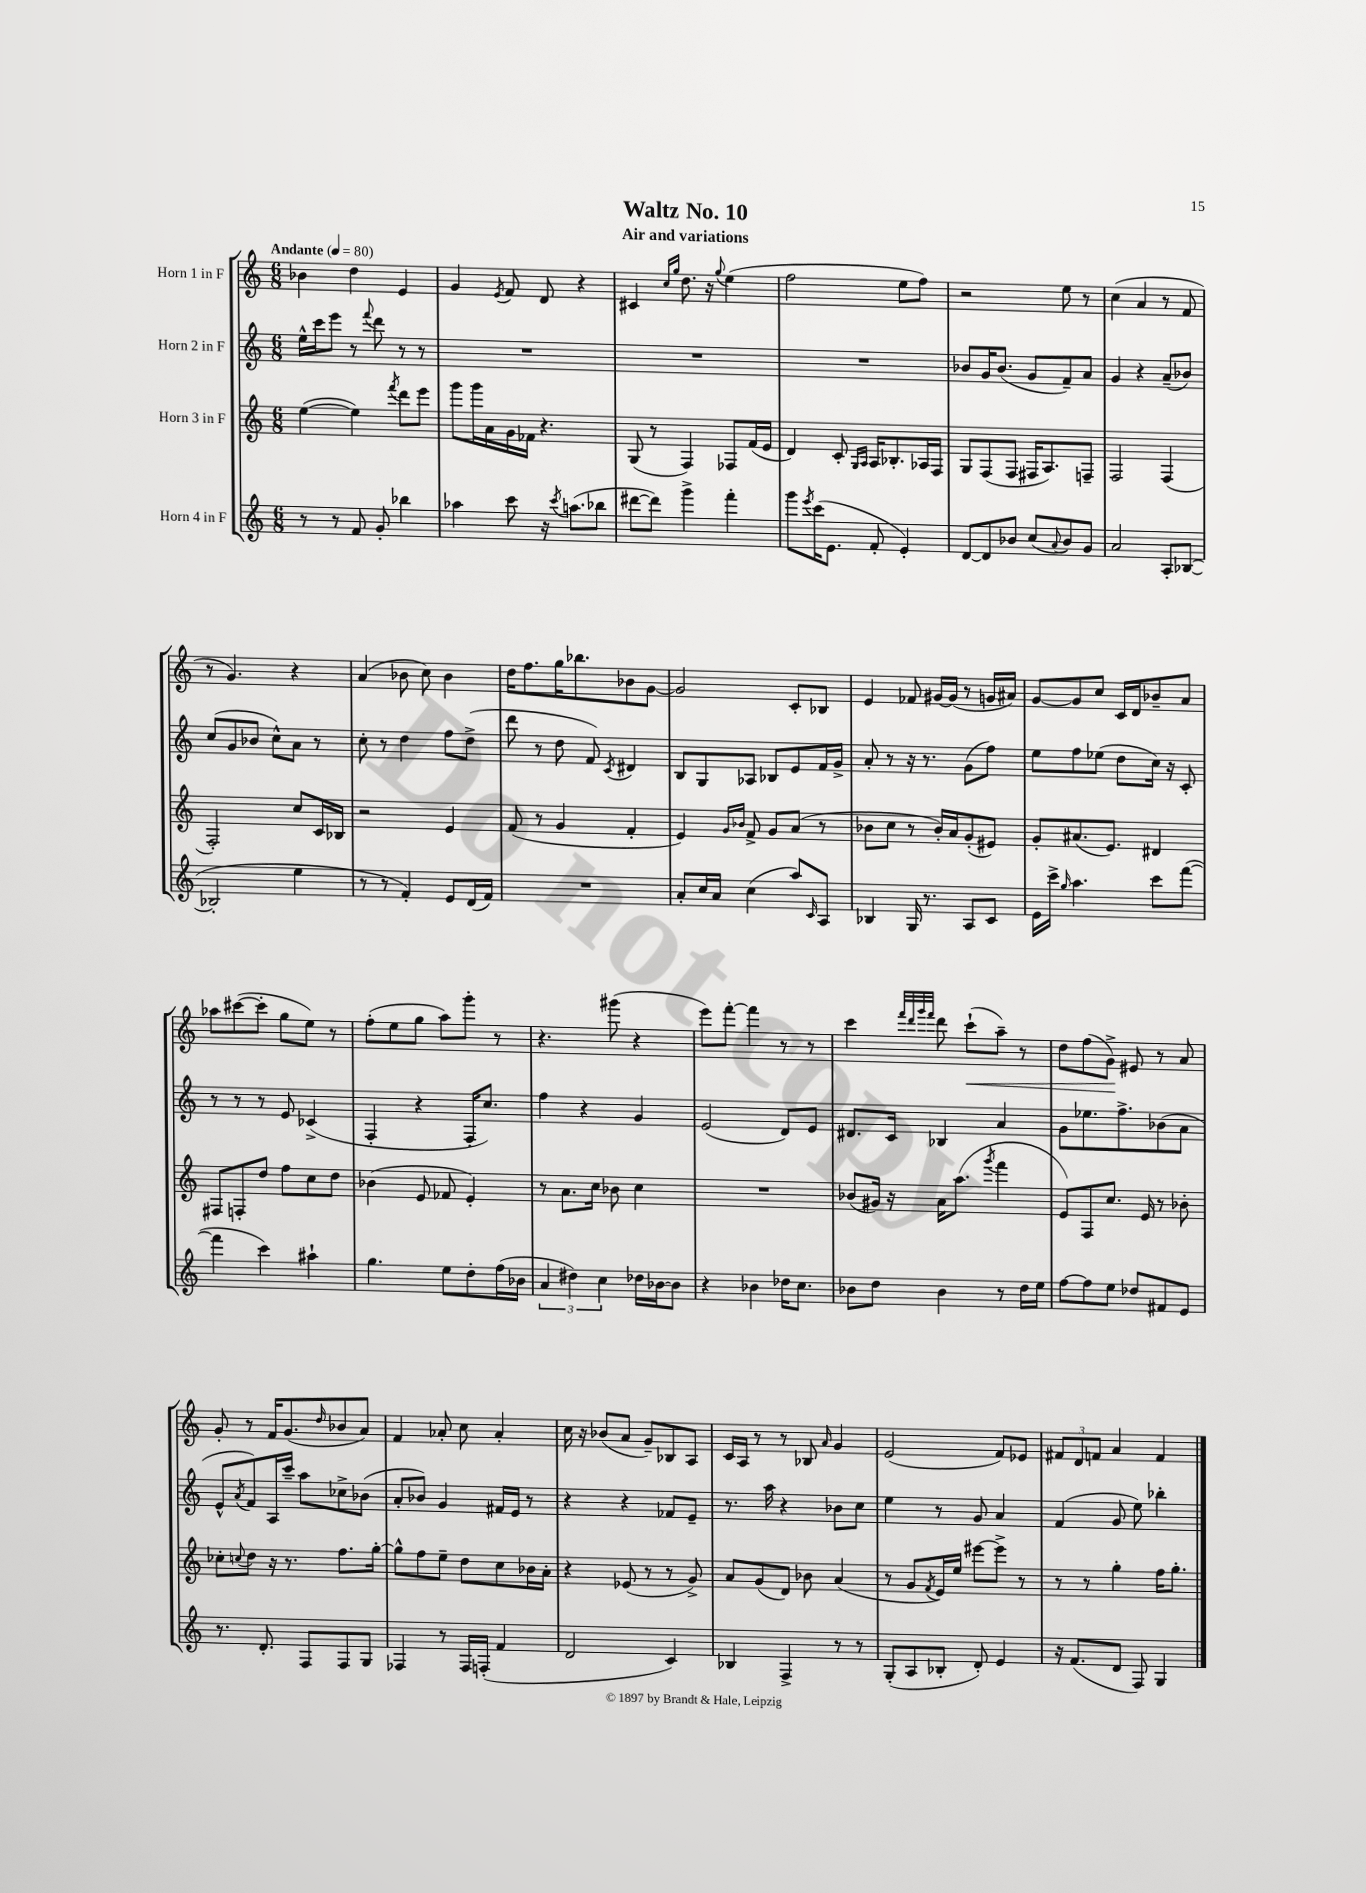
\header { title = "Waltz No. 10" subtitle = "Air and variations" }
<<
\new StaffGroup <<
\new Staff = "s0" \with { instrumentName = "Horn 1 in F" } {
    \clef treble \key c \major \numericTimeSignature \time 6/8 \tempo "Andante" 4 = 80
    bes'4 d''4 e'4 |
    g'4 \acciaccatura { e'8 } f'8 d'8 r4 |
    cis'4 \grace { c''16 g''16 } d''8. r16 \appoggiatura { g''8 } e''4( |
    f''2 e''8 f''8) |
    r2 e''8 r8 |
    c''4( a'4 r8 f'8 |
    r8 g'4.) r4 |
    a'4( bes'8 c''8) bes'4 |
    d''16 f''8. g''16 bes''8. bes'8 g'8~ |
    g'2 c'8-. bes8 |
    e'4 fes'8 gis'16~ gis'16( r8 g'16 ais'16) |
    g'8~ g'8 c''8 c'16 d'16 bes'8-- a'8 |
    aes''8 cis'''8~( cis'''8-. g''8 e''8) r8 |
    f''8-.( e''8 g''8 a''8) g'''8-. r8 |
    r4. gis'''8( r4 |
    e'''8) f'''8~-. f'''4 r8 r8 |
    c'''4 \grace { f'''32 d'''32 g'''32 f'''32 } d'''8 c'''8-!\<( a''8--) r8 |
    d''8 f''8( g'8->\!) eis'8 r8 a'8 |
    g'8-. r8 f'16 g'8.( \grace { d''16 } bes'8 a'8) |
    f'4 aes'8-. c''8 aes'4-. |
    c''16 r16 bes'8( a'8 g'8--) bes8 a8 |
    c'16 a16 r8 r8 bes8 \grace { a'16 } g'4 |
    e'2( f'8) ees'8 |
    \tuplet 3/2 { fis'8 d'8 f'8 } a'4 f'4 \bar "|." |
}
\new Staff = "s1" \with { instrumentName = "Horn 2 in F" } {
    \clef treble \key c \major \numericTimeSignature \time 6/8
    e''16-^ c'''16 e'''8 r8 \appoggiatura { f'''8 } d'''8 r8 r8 |
    R2. |
    R2. |
    R2. |
    bes'8 g'16 bes'8.( g'8 f'8--) a'8 |
    g'4 r4 a'8--( bes'8) |
    c''8( g'8 bes'8 c''8-^) a'8 r8 |
    c''8-. r8 d''4 f''8 d''8->( |
    d'''8 r8 d''8 f'8) \acciaccatura { c'8 } dis'4 |
    b8 g8 aes8 bes8 e'8 f'16 g'16-> |
    a'8-. r8 r16 r8. g'8( f''8) |
    e''8 f''8 ees''8( d''8 c''16) r16 c'8-. |
    r8 r8 r8 e'8 ces'4->( |
    f4-. r4 f16-. c''8.) |
    f''4 r4 g'4 |
    e'2( d'8) e'8 |
    dis'8. c'16 bes4 a'4 |
    g'8 ees''8. f''8.-> bes'8( a'8 |
    e'8-^ \acciaccatura { a'8 } f'8) a16 c'''16-- a''8 ces''8-> bes'8( |
    a'8-. bes'8) g'4 fis'16 e'16 r8 |
    r4 r4 fes'8 e'8-- |
    r8. a''16 r4 bes'8 c''8 |
    e''4 r8 g'8 a'4 |
    f'4( g'8 e''8) bes''4-. \bar "|." |
}
\new Staff = "s2" \with { instrumentName = "Horn 3 in F" } {
    \clef treble \key c \major \numericTimeSignature \time 6/8
    e''4~( e''4) \acciaccatura { f'''8 } d'''8 e'''8 |
    g'''8 g'''16 a'16 g'16 fes'16 r4. |
    g8( r8 f4) fes8 f'16( e'16 |
    d'4) c'8-. \grace { g16 a16 } a16 bes8.-. aes16 f16 |
    g8 f8( f8 fis16 a8.) f8-- |
    f2 f4( |
    f2-.) c''8 c'16 bes16 |
    r2 e'4 |
    f'8( r8 g'4 f'4-. |
    e'4) \grace { g'16 bes'16 } f'8-> g'8 a'8( r8 |
    bes'8 c''8 r8 bes'16-.) a'16 g'8-.( eis'8) |
    g'8-. ais'8.( e'8.) dis'4 |
    fis8 f8-. d''8 f''8 c''8 d''8 |
    bes'4( e'8 fes'8 e'4-.) |
    r8 a'8. c''16 bes'8 c''4 |
    R2. |
    bes'8( gis'16) r16 a'16 a''8.( \acciaccatura { g'''8 } f'''4 |
    e'8) f8 c''8. e'16 r8 bes'8-. |
    ces''8-. \appoggiatura { c''8 } d''8 r16 r8. f''8. g''16~-. |
    g''8-^ f''8 e''8-- d''8 c''8 bes'16 a'16-. |
    r4 ees'8( r8 r8 g'8->) |
    a'8 g'8( d'8) bes'8 a'4( |
    r8 g'8 \acciaccatura { f'8 } e'16) e''16 eis'''8~ eis'''8-> r8 |
    r8 r8 g''4-. f''16 g''8.-. \bar "|." |
}
\new Staff = "s3" \with { instrumentName = "Horn 4 in F" } {
    \clef treble \key c \major \numericTimeSignature \time 6/8
    r8 r8 f'8 g'8-. bes''4 |
    aes''4 c'''8 r16 \acciaccatura { c'''8 } a''8.( bes''8 |
    dis'''8~ dis'''8) g'''4-> f'''4-. |
    g'''8 \acciaccatura { e'''8 } c'''16( e'8. f'8-. e'4-.) |
    d'8~ d'8 bes'8 c''8( \appoggiatura { a'8 } bes'8) g'8 |
    a'2 a8-. bes8~( |
    bes2-. e''4 |
    r8 r8 f'4-.) e'8 d'16( f'16) |
    R2. |
    a'8-. c''16 a'16 c''4( a''8) \grace { c'16 } a8 |
    bes4 g16 r8. a8 c'8 |
    e'16 c'''16-> \grace { g''16 } a''4. c'''8 f'''8~( |
    f'''4 c'''4) ais''4-! |
    g''4. e''8 d''8-. f''16( bes'16 |
    \tuplet 3/2 { a'4 dis''4) c''4 } des''16 bes'16~ bes'8 |
    r4 bes'4 des''16 c''8. |
    bes'8 d''8 bes'4 r8 d''16 e''16 |
    f''8~ f''8 e''8 des''8 fis'8 e'8 |
    r8. d'8.-. f8 f8 g8 |
    fes4 r8 fes16 f16-.( f'4 |
    d'2 c'4) |
    bes4 f4-> r8 r8 |
    g8-.( a8 bes8-. d'8-.) e'4 |
    r16 f'8.( d'8 f8) g4 \bar "|." |
}
>>
>>
\layout { \context { \Score \remove "Bar_number_engraver" } }
